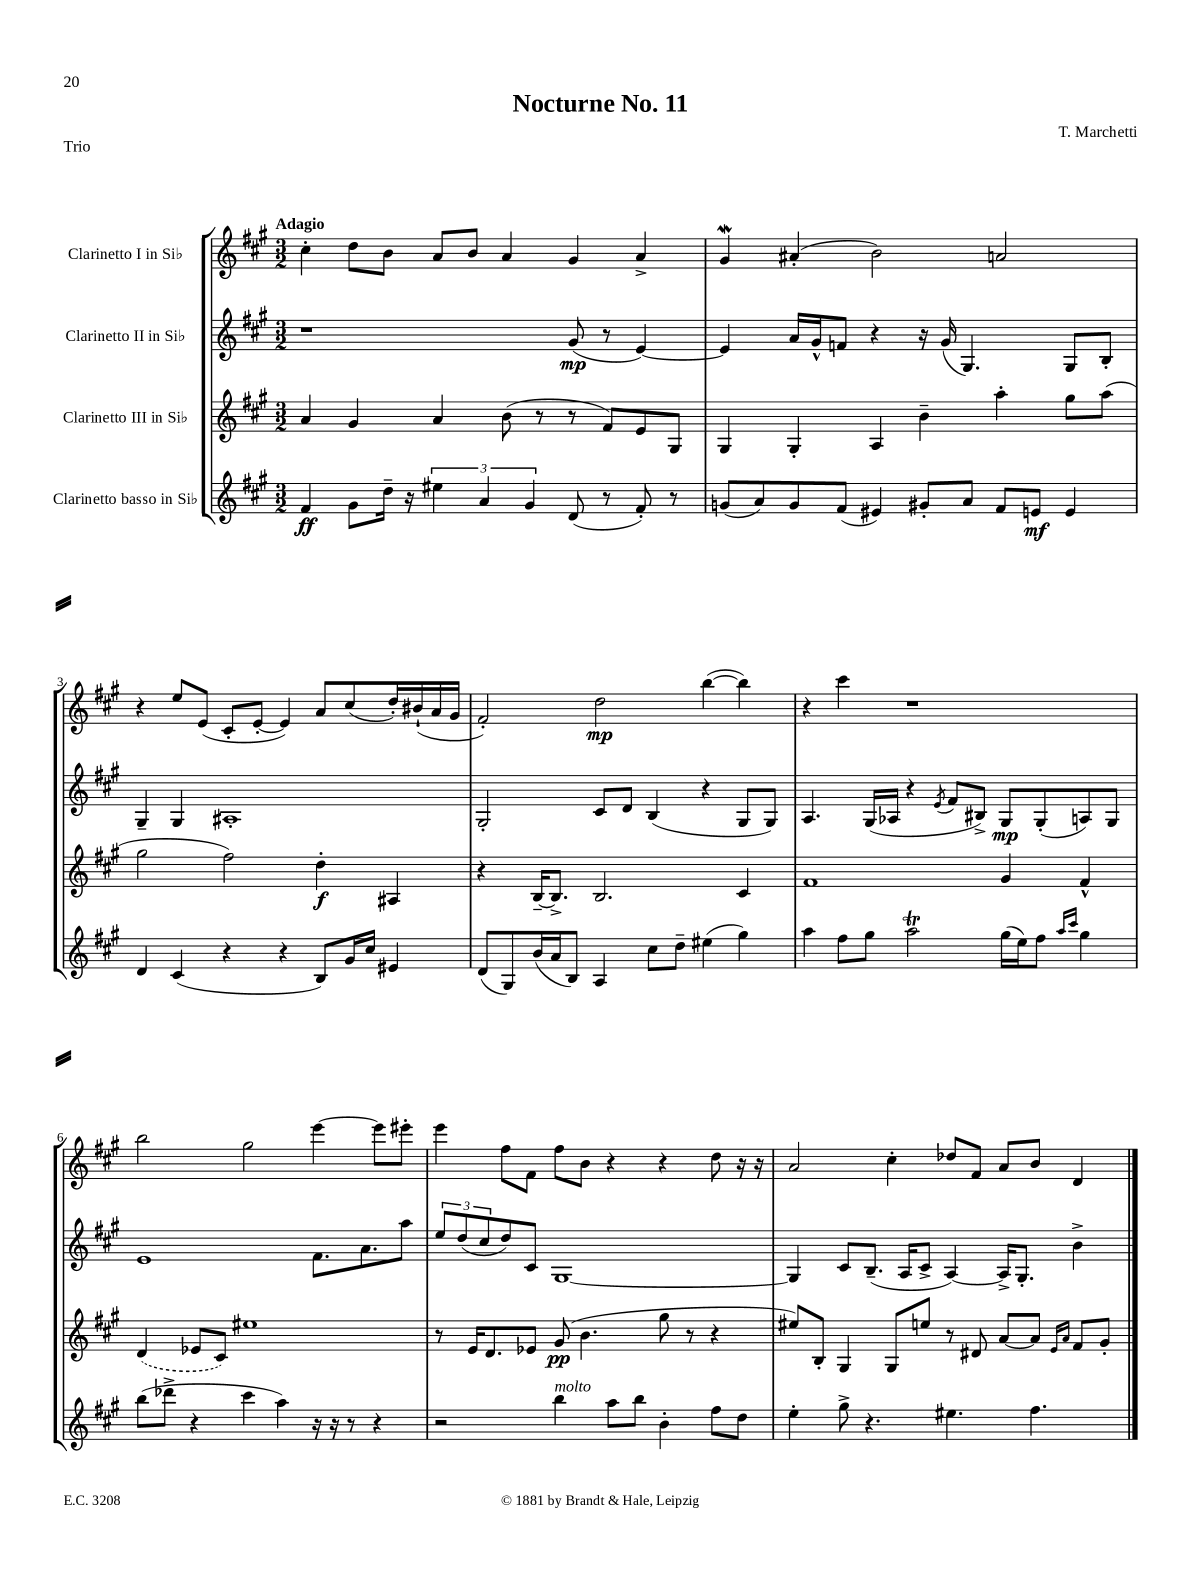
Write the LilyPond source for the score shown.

\header { title = "Nocturne No. 11" composer = "T. Marchetti" piece = "Trio" }
<<
\new StaffGroup <<
\new Staff = "s0" \with { instrumentName = "Clarinetto I in Sib" } {
    \clef treble \key a \major \numericTimeSignature \time 3/2 \tempo "Adagio"
    cis''4-. d''8 b'8 a'8 b'8 a'4 gis'4 a'4-> |
    gis'4\mordent ais'4-.( b'2) a'2 |
    r4 e''8 e'8( cis'8-. e'8~-. e'4) a'8 cis''8( d''16-.) bis'16-!( a'16 gis'16 |
    fis'2-.) d''2\mp b''4~( b''4) |
    r4 cis'''4 r1 |
    b''2 gis''2 e'''4~ e'''8 eis'''8-. |
    e'''4 fis''8 fis'8 fis''8 b'8 r4 r4 d''8 r16 r16 |
    a'2 cis''4-. des''8 fis'8 a'8 b'8 d'4 \bar "|." |
}
\new Staff = "s1" \with { instrumentName = "Clarinetto II in Sib" } {
    \clef treble \key a \major \numericTimeSignature \time 3/2
    r1 gis'8\mp( r8 e'4~) |
    e'4 a'16 gis'16-^ f'8 r4 r16 gis'16( gis4.) gis8 b8-. |
    gis4-- gis4 ais1-. |
    gis2-. cis'8 d'8 b4( r4 gis8 gis8) |
    a4. gis16( aes16 r4 \acciaccatura { e'8 } fis'8 bis8->) gis8\mp gis8-.( a8) gis8 |
    e'1 fis'8. a'8. a''8 |
    \tuplet 3/2 { e''8 d''8( cis''8 } d''8) cis'8 gis1~ |
    gis4 cis'8 b8.--( a16 cis'8-> a4~) a16-> gis8.-. b'4-> \bar "|." |
}
\new Staff = "s2" \with { instrumentName = "Clarinetto III in Sib" } {
    \clef treble \key a \major \numericTimeSignature \time 3/2
    a'4 gis'4 a'4 b'8( r8 r8 fis'8) e'8 gis8 |
    gis4 gis4-. a4 b'4-- a''4-. gis''8 a''8( |
    gis''2 fis''2) d''4-.\f ais4 |
    r4 b16~-- b8.-> b2. cis'4 |
    fis'1 gis'4 fis'4-^ |
    \once \slurDashed d'4( ees'8 cis'8) eis''1 |
    r8 e'16 d'8. ees'8 gis'8\pp( b'4. gis''8 r8 r4 |
    eis''8) b8-. gis4 gis8 e''8 r8 dis'8 a'8~ a'8 \grace { e'16 a'16 } fis'8 gis'8-. \bar "|." |
}
\new Staff = "s3" \with { instrumentName = "Clarinetto basso in Sib" } {
    \clef treble \key a \major \numericTimeSignature \time 3/2
    fis'4\ff gis'8 d''16-- r16 \tuplet 3/2 { eis''4 a'4 gis'4 } d'8( r8 fis'8-.) r8 |
    g'8( a'8) g'8 fis'8( eis'4) gis'8-. a'8 fis'8 e'8\mf e'4 |
    d'4 cis'4( r4 r4 b8) gis'16 cis''16 eis'4 |
    d'8( gis8) b'16( a'16 b8) a4 cis''8 d''8-- eis''4( gis''4) |
    a''4 fis''8 gis''8 a''2\trill gis''16( e''16) fis''8 \grace { a''16 cis'''16 } gis''4 |
    b''8( des'''8-> r4 cis'''4 a''4) r16 r16 r8 r4 |
    r2 b''4^\markup { \italic "molto" } a''8 b''8 b'4-. fis''8 d''8 |
    e''4-. gis''8-> r4. eis''4. fis''4. \bar "|." |
}
>>
>>
